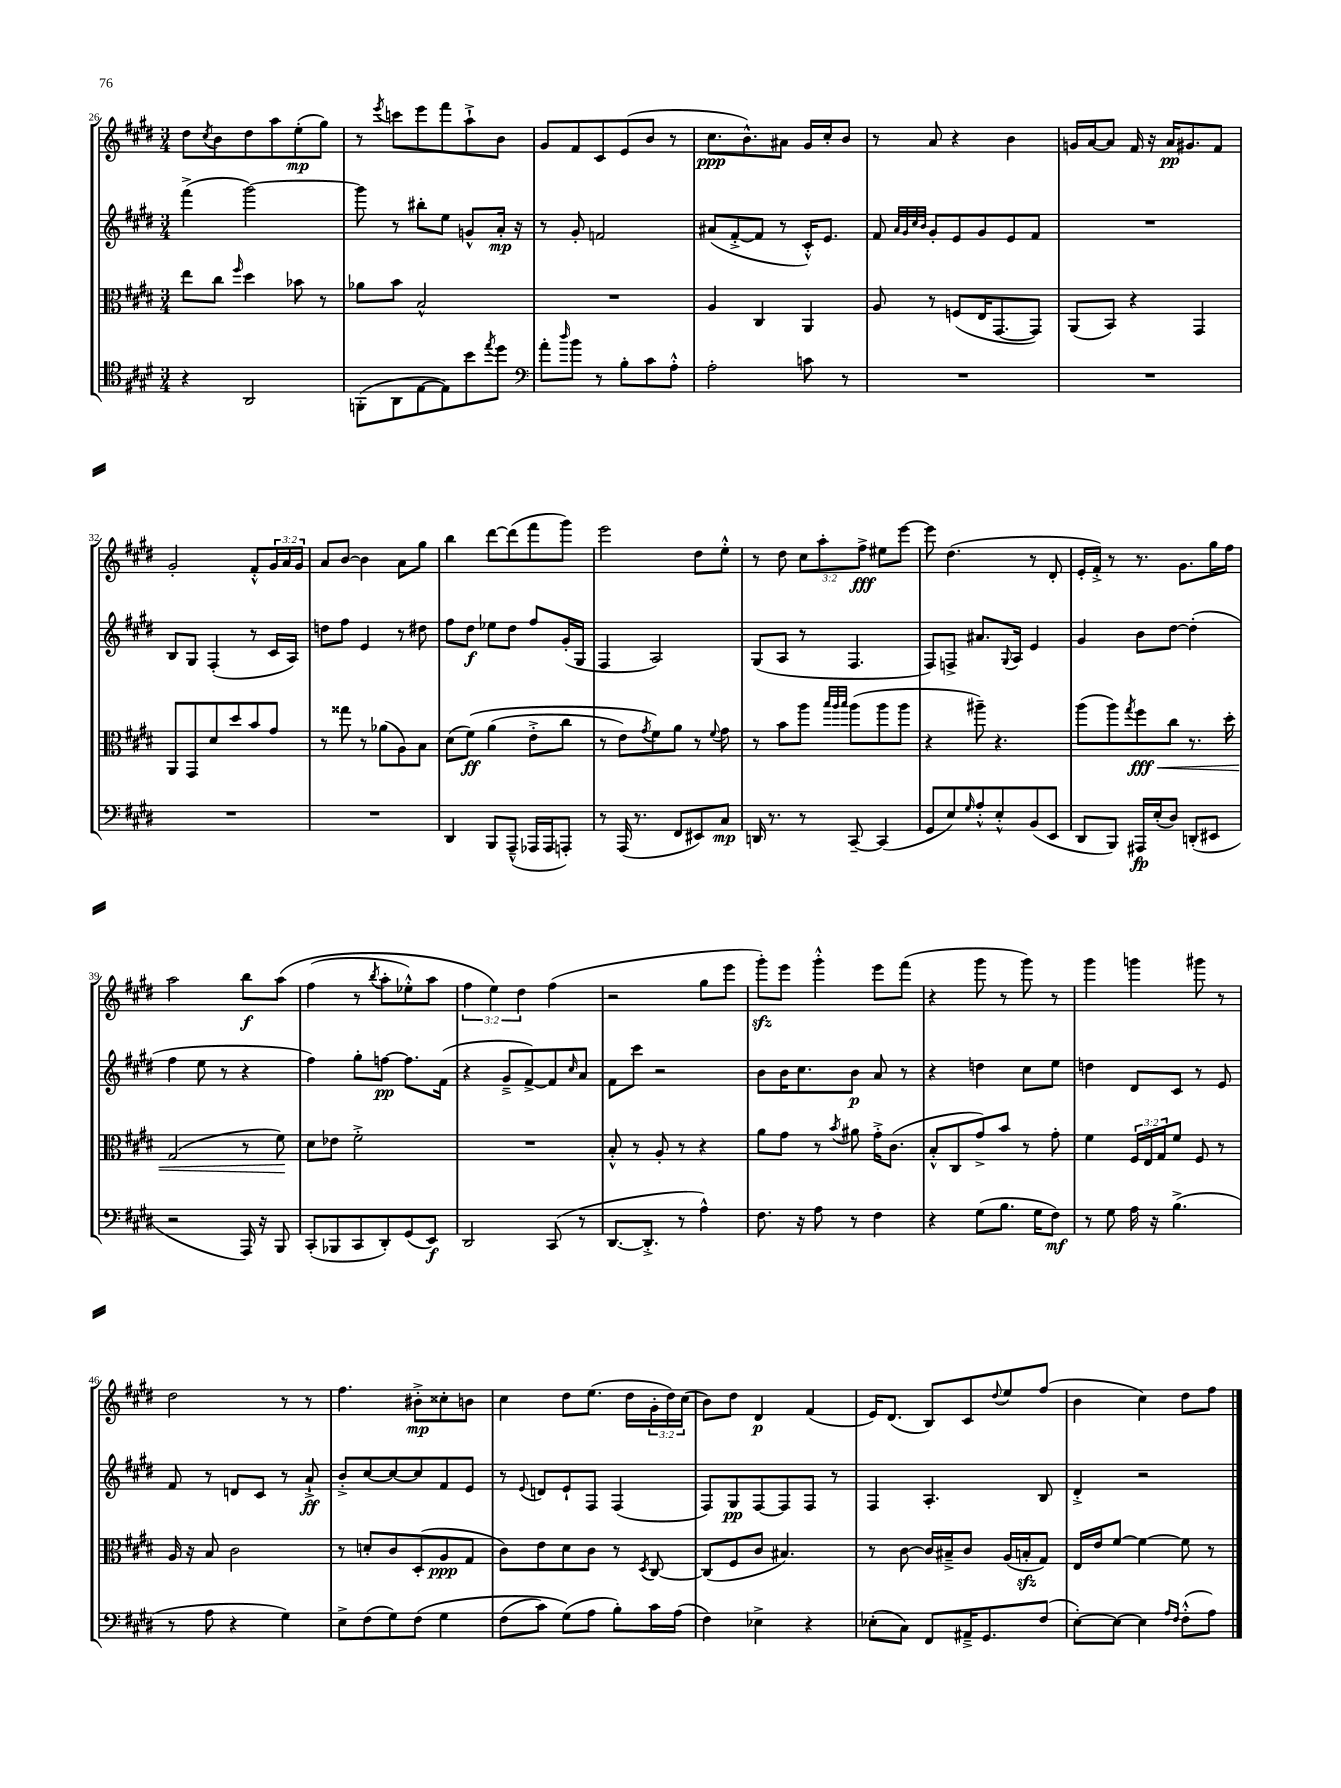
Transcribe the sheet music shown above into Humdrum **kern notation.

**kern	**dynam	**kern	**dynam	**kern	**dynam	**kern	**dynam
*part4	*part4	*part3	*part3	*part2	*part2	*part1	*part1
*staff4	*staff4	*staff3	*staff3	*staff2	*staff2	*staff1	*staff1
*clefC4	*	*clefC3	*	*clefG2	*	*clefG2	*
*k[f#c#g#d#]	*	*k[f#c#g#d#]	*	*k[f#c#g#d#]	*	*k[f#c#g#d#]	*
*M3/4	*	*M3/4	*	*M3/4	*	*M3/4	*
=26	=26	=26	=26	=26	=26	=26	=26
4r	.	8ee\L	.	(4fff#^\	.	8dd#\L	.
.	.	.	.	.	.	8qcc#/	.
.	.	8cc#\J	.	.	.	8b\	.
.	.	16qqff#/	.	.	.	.	.
2AA/	.	4dd#\	.	[2ggg#\)	.	8dd#\	.
.	.	.	.	.	.	8aa\	.
.	.	8b-X\	.	.	.	(8ee'\	mp
.	.	8r	.	.	.	8gg#\J)	.
=27	=27	=27	=27	=27	=27	=27	=27
(8FFn'\L	.	8a-X\L	.	8ggg#\]	.	8r	.
.	.	.	.	.	.	8qeee/	.
8AA\	.	8b\J	.	8r	.	8cccn\L	.
[8E\	.	2B^^/	.	8bb#X'\L	.	8eee\	.
8E\])	.	.	.	8ee\J	.	8fff#\	.
8b\	.	.	.	8gn^^/L	.	8aa`^\	.
8qee/	.	.	.	.	.	.	.
8dd#\J	.	.	.	16a'/Jk	mp	8b\J	.
.	.	.	.	16r	.	.	.
=28	=28	=28	=28	=28	=28	=28	=28
*clefF4	*	*	*	*	*	*	*
8a'\L	.	2.r	.	8r	.	8g#/L	.
16qqdd#/	.	.	.	.	.	.	.
8b\J	.	.	.	8g#'/	.	8f#/	.
8r	.	.	.	2fn/	.	8c#/	.
8B'\L	.	.	.	.	.	(8e/	.
8c#\	.	.	.	.	.	8b/J	.
8A'^^\J	.	.	.	.	.	8r	.
=29	=29	=29	=29	=29	=29	=29	=29
2A'\	.	4A/	.	(8a#X/L	.	8.cc#\L	ppp
.	.	.	.	[8f#'^/	.	.	.
.	.	.	.	.	.	8.b^^\)	.
.	.	4C#/	.	8f#/J]	.	.	.
.	.	.	.	8r	.	8a#X\J	.
8cn\	.	4AA/	.	16c#'^^/KL)	.	16g#/LL	.
.	.	.	.	8.e/J	.	16cc#'/J	.
8r	.	.	.	.	.	8b/J	.
=30	=30	=30	=30	=30	=30	=30	=30
2.r	.	8A/	.	8f#/	.	8r	.
.	.	.	.	32qqa/LLL	.	.	.
.	.	.	.	32qqg#/	.	.	.
.	.	.	.	32qqcc#/	.	.	.
.	.	.	.	32qqb/JJJ	.	.	.
.	.	8r	.	8g#'/L	.	8a/	.
.	.	(8Fn/L	.	8e/	.	4r	.
.	.	16E/K	.	8g#/	.	.	.
.	.	[8.GG#/	.	.	.	.	.
.	.	.	.	8e/	.	4b\	.
.	.	8GG#/J])	.	8f#/J	.	.	.
=31	=31	=31	=31	=31	=31	=31	=31
2.r	.	(8AA/L	.	2.r	.	16gn/LL	.
.	.	.	.	.	.	[16a/J	.
.	.	8BB/J)	.	.	.	8a/J]	.
.	.	4r	.	.	.	16f#/	.
.	.	.	.	.	.	16r	.
.	.	.	.	.	.	16a/KL	pp
.	.	.	.	.	.	8.g#X/	.
.	.	4GG#/	.	.	.	.	.
.	.	.	.	.	.	8f#/J	.
!!LO:LB:g=z
=32	=32	=32	=32	=32	=32	=32	=32
2.r	.	8AA/L	.	8B/L	.	2g#'/	.
.	.	8GG#/	.	8G#/J	.	.	.
.	.	8d#/	.	(4F#'/	.	.	.
.	.	8dd#/	.	.	.	.	.
.	.	8b/	.	8r	.	8f#'^^/L	.
.	.	8g#/J	.	16c#/LL	.	24g#/L	.
.	.	.	.	.	.	24a/	.
.	.	.	.	16A/JJ)	.	.	.
.	.	.	.	.	.	24g#/JJ	.
=33	=33	=33	=33	=33	=33	=33	=33
2.r	.	8r	.	8ddn\L	.	8a/L	.
.	.	8gg##X\	.	8ff#\J	.	[8b/J	.
.	.	8r	.	4e/	.	4b\]	.
.	.	(8a-X\L	.	.	.	.	.
.	.	8A\)	.	8r	.	8a\L	.
.	.	8B\J	.	8dd#X\	.	8gg#\J	.
=34	=34	=34	=34	=34	=34	=34	=34
4DD#/	.	(8d#\L	.	8ff#\L	.	4bb\	.
.	.	(8f#\J)	ff	8dd#\J	f	.	.
8BBB/L	.	(4a\	.	8ee-X\L	.	[8ddd#\L	.
(8AAA~^^/J	.	.	.	8dd#\J	.	(8ddd#\]	.
16AAA-X/LL	.	8e'^\L	.	8ff#/L	.	8fff#\	.
16AAA-/J	.	.	.	.	.	.	.
8AAAn'/J)	.	8cc#\J	.	(16g#'/L	.	8ggg#\J)	.
.	.	.	.	16G#/JJ	.	.	.
=35	=35	=35	=35	=35	=35	=35	=35
8r	.	8r	.	4F#/	.	2eee\	.
(16AAA/	.	8e\L)	.	.	.	.	.
8.r	.	.	.	.	.	.	.
.	.	8qg#/	.	.	.	.	.
.	.	8f#\)	.	2A/)	.	.	.
8FF#/L	.	8a\J	.	.	.	.	.
8EE#X/)	.	8r	.	.	.	8dd#\L	.
.	.	8qqf#/	.	.	.	.	.
8C#/J	mp	8g#\	.	.	.	8ee'^^\J	.
=36	=36	=36	=36	=36	=36	=36	=36
16DDn/	.	8r	.	(8G#/L	.	8r	.
8.r	.	.	.	.	.	.	.
.	.	8b\L	.	8A/J	.	8dd#\	.
8r	.	8aa\J	.	8r	.	12cc#\L	.
.	.	.	.	.	.	12aa'\	.
.	.	32qqbb/LLL	.	.	.	.	.
.	.	32qqaa/	.	.	.	.	.
.	.	32qqbb/JJJ	.	.	.	.	.
[8CC#~/	.	(8aa\L	.	4.F#/	.	.	.
.	.	.	.	.	.	12ff#^\J	fff
(4CC#/]	.	8aa\	.	.	.	8ee#X\L	.
.	.	8aa\J	.	.	.	[8eee\J	.
=37	=37	=37	=37	=37	=37	=37	=37
8GG#/L	.	4r	.	8F#/L)	.	8eee\]	.
8E/)	.	.	.	8Fn^/J	.	(4.dd#\	.
16qqG#/	.	.	.	.	.	.	.
8A'^^/	.	8aa#X~\)	.	8.a#X/L	.	.	.
8E'^^/	.	4.r	.	.	.	.	.
.	.	.	.	8qqG#/	.	.	.
.	.	.	.	16A/Jk	.	.	.
(8BB/	.	.	.	4e/	.	8r	.
8EE/J	.	.	.	.	.	8d#'/	.
=38	=38	=38	=38	=38	=38	=38	=38
8DD#/L	.	(8aa\L	.	4g#/	.	16e'/LL	.
.	.	.	.	.	.	16f#'^/JJ)	.
8BBB/J)	.	8aa\)	.	.	.	8r	.
.	.	8qgg#/	.	.	.	.	.
!	!	!	!LO:HP:b	!	!	!	!
16AAA#X/LL	fp	8ff#\	< fff	8b\L	.	8.r	.
(16E'/J	.	.	.	.	.	.	.
8D#/J)	.	8cc#\J	.	[8dd#\J	.	.	.
.	.	.	.	.	.	8.g#\L	.
(8DDn'/L	.	8.r	.	(4dd#'\]	.	.	.
8EE#X/J	.	.	.	.	.	16gg#\L	.
.	.	16dd#'\	.	.	.	16ff#\JJ	.
!!LO:LB:g=z
=39	=39	=39	=39	=39	=39	=39	=39
2r	.	(2G#/	.	4ff#\	.	2aa\	.
.	.	.	.	8ee\	.	.	.
.	.	.	.	8r	.	.	.
16AAA/)	.	8r	.	4r	.	8bb\L	f
16r	.	.	.	.	.	.	.
8BBB/	.	8f#\)	.	.	.	(8aa\J	.
.	.	.	[	.	.	.	.
=40	=40	=40	=40	=40	=40	=40	=40
(8CC#'/L	.	8d#\L	.	4ff#\)	.	(4ff#\	.
8BBB-X/	.	8e-X\J	.	.	.	.	.
8CC#/	.	2f#'^\	.	8gg#'\L	.	8r	.
.	.	.	.	.	.	8qbb/	.
8DD#'/)	.	.	.	[8ffn\J	pp	8aa'\L	.
(8GG#/	.	.	.	8.ff\L]	.	8ee-X'^^\)	.
8EE/J)	f	.	.	.	.	8aa\J	.
.	.	.	.	(16f#\Jk	.	.	.
=41	=41	=41	=41	=41	=41	=41	=41
2DD#/	.	2.r	.	4r	.	6ff#\	.
.	.	.	.	.	.	6ee\)	.
.	.	.	.	8g#~^/L	.	.	.
.	.	.	.	.	.	6dd#\	.
.	.	.	.	[8f#^/)	.	.	.
(8CC#/	.	.	.	8f#/]	.	(4ff#\	.
.	.	.	.	16qqcc#/	.	.	.
8r	.	.	.	8a/J	.	.	.
=42	=42	=42	=42	=42	=42	=42	=42
[8.DD#/L	.	8B'^^/	.	8f#\L	.	2r	.
.	.	8r	.	8ccc#\J	.	.	.
8.DD#'^/J]	.	.	.	.	.	.	.
.	.	8A'/	.	2r	.	.	.
8r	.	8r	.	.	.	.	.
4A^^\)	.	4r	.	.	.	8gg#\L	.
.	.	.	.	.	.	8eee\J	.
=43	=43	=43	=43	=43	=43	=43	=43
8.F#\	.	8a\L	.	8b\L	.	8ggg#zz'\L)	.
.	.	8g#\J	.	16b\K	.	8eee\J	.
16r	.	.	.	8.cc#\	.	.	.
8A\	.	8r	.	.	.	4ggg#'^^\	.
.	.	8qb/	.	.	.	.	.
8r	.	8a#X\	.	8b\J	p	.	.
4F#\	.	16g#'^\KL	.	8a/	.	8eee\L	.
.	.	(8.c#\J	.	.	.	.	.
.	.	.	.	8r	.	(8fff#\J	.
=44	=44	=44	=44	=44	=44	=44	=44
4r	.	8B'^^/L	.	4r	.	4r	.
.	.	8C#/	.	.	.	.	.
(8G#\L	.	8g#^/)	.	4ddn\	.	8ggg#\	.
8.B\J	.	8b/J	.	.	.	8r	.
.	.	8r	.	8cc#\L	.	8ggg#\)	.
16G#\KL	.	.	.	.	.	.	.
8F#\J)	mf	8g#'\	.	8ee\J	.	8r	.
=45	=45	=45	=45	=45	=45	=45	=45
8r	.	4f#\	.	4ddn\	.	4ggg#\	.
8G#\	.	.	.	.	.	.	.
16A\	.	24F#/LL	.	8d#/L	.	4gggn\	.
.	.	24E/	.	.	.	.	.
16r	.	.	.	.	.	.	.
.	.	24G#/J	.	.	.	.	.
(4.B^\	.	8f#/J	.	8c#/J	.	.	.
.	.	8F#/	.	8r	.	8ggg#X\	.
.	.	8r	.	8e/	.	8r	.
!!LO:LB:g=z
=46	=46	=46	=46	=46	=46	=46	=46
8r	.	16A/	.	8f#/	.	2dd#\	.
.	.	16r	.	.	.	.	.
8A\	.	8B/	.	8r	.	.	.
4r	.	2c#\	.	8dn/L	.	.	.
.	.	.	.	8c#/J	.	.	.
4G#\)	.	.	.	8r	.	8r	.
.	.	.	.	8a`^/	ff	8r	.
=47	=47	=47	=47	=47	=47	=47	=47
8E^\L	.	8r	.	8b'^/L	.	4.ff#\	.
(8F#\	.	8dn'/L	.	[8cc#/	.	.	.
8G#\)	.	8c#/	.	8cc#/_	.	.	.
(8F#\J	.	(8D#'/	.	8cc#/]	.	8b#X'^\L	mp
4G#\	.	8A/	ppp	8f#/	.	8cc##X'\	.
.	.	8G#/J	.	8e/J	.	8bn\J	.
=48	=48	=48	=48	=48	=48	=48	=48
(8F#\L	.	8c#\L)	.	8r	.	4cc#\	.
.	.	.	.	8qqe/	.	.	.
8c#\J)	.	8e\	.	8dn/L	.	.	.
(8G#\L)	.	8d#\	.	8e`/	.	8dd#\L	.
8A\J	.	8c#\J	.	8F#/J	.	(8.ee\J	.
8B'\L)	.	8r	.	(4F#/	.	.	.
.	.	.	.	.	.	16dd#\LL	.
.	.	8qD#/	.	.	.	.	.
16c#\L	.	[8C#/	.	.	.	24g#'\	.
.	.	.	.	.	.	24dd#\)	.
(16A\JJ	.	.	.	.	.	.	.
.	.	.	.	.	.	(24cc#\JJ	.
=49	=49	=49	=49	=49	=49	=49	=49
4F#\)	.	(8C#/L]	.	8F#/L)	.	8b\L)	.
.	.	8F#/	.	8G#/	pp	8dd#\J	.
4E-X^\	.	8c#/J	.	[8F#/	.	4d#/	p
.	.	4.B#X/)	.	8F#/]	.	.	.
4r	.	.	.	8F#/J	.	(4f#/	.
.	.	.	.	8r	.	.	.
=50	=50	=50	=50	=50	=50	=50	=50
(8E-X'\L	.	8r	.	4F#/	.	16e/KL)	.
.	.	.	.	.	.	(8.d#/J	.
8C#\J)	.	[8c#\	.	.	.	.	.
8FF#/L	.	16c#/LL]	.	4.A'/	.	8B/L)	.
.	.	16B#X~^/J	.	.	.	.	.
16AA#X~^/K	.	8c#/J	.	.	.	8c#/	.
8.GG#/	.	.	.	.	.	.	.
.	.	.	.	.	.	8qqdd#/	.
.	.	(16A/LL	.	.	.	8ee/	.
.	.	16Bnzz'/J	.	.	.	.	.
(8F#/J	.	8G#/J)	.	8B/	.	(8ff#/J	.
=51	=51	=51	=51	=51	=51	=51	=51
[8E'\L)	.	16E/LL	.	4d#'^/	.	4b\	.
.	.	16e/J	.	.	.	.	.
8E\J_	.	[8f#/J	.	.	.	.	.
4E\]	.	4f#\_	.	2r	.	4cc#\)	.
16qqA/LL	.	.	.	.	.	.	.
16qqF#/JJ	.	.	.	.	.	.	.
(8F#'^^\L	.	8f#\]	.	.	.	8dd#\L	.
8A\J)	.	8r	.	.	.	8ff#\J	.
==	==	==	==	==	==	==	==
*-	*-	*-	*-	*-	*-	*-	*-
